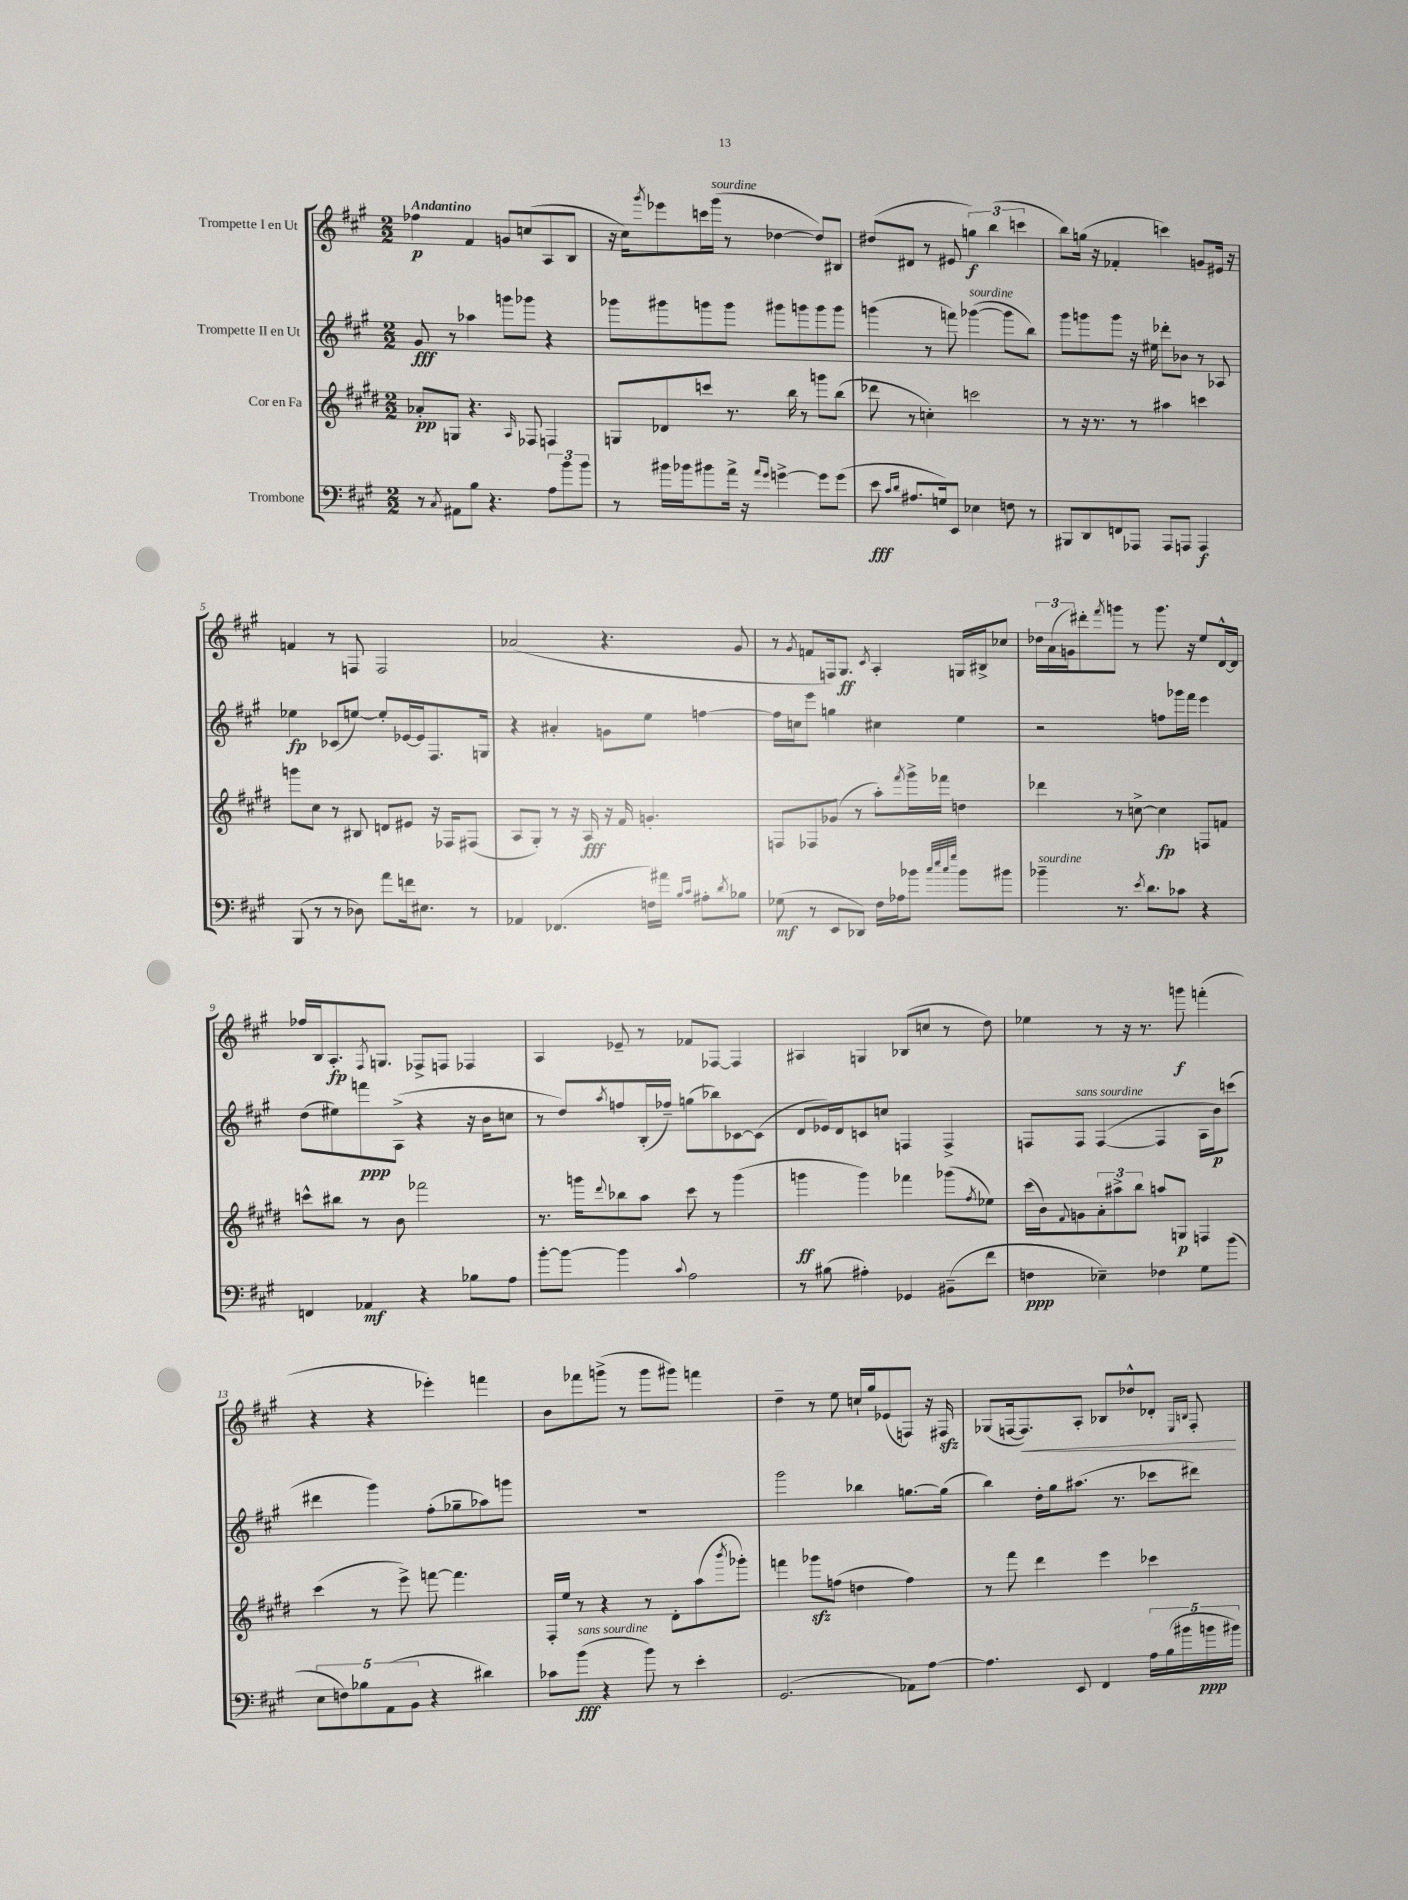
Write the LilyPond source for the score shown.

<<
\new StaffGroup <<
\new Staff = "s0" \with { instrumentName = "Trompette I en Ut" } {
    \clef treble \key a \major \numericTimeSignature \time 2/2 \tempo "Andantino"
    fes''4\p fis'4 g'8 c''8( a8 b8 |
    r16 cis''16) \acciaccatura { gis'''8 } ees'''8 c'''16 gis'''16^\markup { \italic "sourdine" }( r8 des''4~ des''8) bis8 |
    dis''8( dis'8 r8 eis'8 \tuplet 3/2 { g''4\f) b''4( c'''4 } |
    b''8) g''16( r16 fes'4-. c'''4) g'8 eis'16 r16 |
    f'4 r8 f8 f2 |
    aes'2( r4. gis'8 |
    r8 \acciaccatura { gis'8 } f'8 f16) gis8.\ff \acciaccatura { cis'8 } a4-. g16 bis16-> ces''8 |
    \tuplet 3/2 { des''16 a'16( g'16) } dis'''8-. \acciaccatura { fis'''8 } g'''8 r8 g'''8. r16 e''8 d'16~-^ d'16 |
    fes''16 b16 a8.-.\fp \acciaccatura { fis8 } g8. fes8-> f8 fes4 |
    a4 ees'8-- r8 fes'8 fes8~ fes4 |
    ais4 g4 bes8( c''8 r8 d''8) |
    ees''4 r8 r16 r8. g'''8\f f'''4-.( |
    r4 r4 ees'''4-.) f'''4 |
    b'8 fes'''8 g'''8->( r8 g'''8 gis'''8) f'''4 |
    d''4-- r8 e''8 c''16-! gis''16 ees'8( f8) r16 fis16\sfz |
    ges8( f16~ f8.\<) a8-. bes8 des''8-^ des'8-. \grace { e16 b16 } f8-.\! \bar "|." |
}
\new Staff = "s1" \with { instrumentName = "Trompette II en Ut" } {
    \clef treble \key a \major \numericTimeSignature \time 2/2
    gis'8\fff r8 aes''4 g'''8 ges'''8 r4 |
    ges'''8 gis'''8 g'''8 g'''8 gis'''8 g'''8 g'''8 g'''8 |
    g'''4( r8 f'''8) ges'''4~^\markup { \italic "sourdine" }( ges'''8 b''8) |
    gis'''8 g'''8 g'''8 r16 eis''16 des'''8-. bes'8 r8 aes8 |
    ees''4\fp ces'8( e''8~) e''8-. ees'16~ ees'16 fis8. g16 |
    r4 ais'4-. g'8 e''8 f''4~ |
    f''16 c''16 e'''8 g''4 cis''4 e''4 |
    r2 f''8 ges'''16 fis'''16 e'''4 |
    d''8( eis''8) f'''8\ppp a8->( r4 r16 b'16 c''8 |
    r8 d''8) \acciaccatura { a''8 } f''8 b16-.( fes''16--) g''8( bes''8) ces'8~ ces'8( |
    d'8 ees'16) d'16 c'8 c''8 f4 f4-> |
    f8 f8^\markup { \italic "sans sourdine" } f4~( f4 a16 b'16\p) c'''8( |
    dis'''4 gis'''4) fis''8-.( ges''8-- aes''8) g'''8 |
    R1 |
    gis'''2 bes''4 g''8.~ g''16( |
    b''4) d''16-. gis''16 ais''8.( r8. ces'''8 dis'''8) \bar "|." |
}
\new Staff = "s2" \with { instrumentName = "Cor en Fa" } {
    \clef treble \key e \major \numericTimeSignature \time 2/2
    aes'8-.\pp g8 r4. \grace { a16 } fes8 f4 |
    g8 des'8 c'''8 r8. b''16 r8 g'''8 b''8( |
    des'''8 r8 c''4-.) c'''2 |
    r8 r16 r8. r8 ais''4 c'''4 |
    g'''8 cis''8 r8 bis8 d'8 eis'8 r16 fes16 fis8( |
    a8 gis8-.) r8 r16 a16\fff r16 fis'16 g'4.-. |
    f8 fes8 ges'8( r8 a''8-.) \acciaccatura { fis'''8 } gis'''16-> fes'''16 d''4 |
    des'''4 r8 c''8~-> c''4\fp f8 f'8 |
    c'''8-^ bis''8 r8 b'8 fes'''2 |
    r8. g'''16 \appoggiatura { dis'''8 } bes''8 a''8 cis'''8 r8 g'''4( |
    g'''4\ff g'''4) fes'''4 ges'''8( \acciaccatura { fis''8 } ees''8) |
    cis'''16( b'16) \appoggiatura { fis'8 } g'8 \tuplet 3/2 { a'8-. ais''8-> b''8 } a''8 g8\p f4 |
    cis'''4( r8 e'''8->) f'''8~ f'''4. |
    fis16-. e''16 r8 r4 r8 dis'8-. a''8( \acciaccatura { b'''8 } ges'''8-.) |
    f'''4 ges'''8\sfz f''8( d''4 f''4) |
    r8 fis'''8 dis'''4 e'''4 ces'''4 \bar "|." |
}
\new Staff = "s3" \with { instrumentName = "Trombone" } {
    \clef bass \key a \major \numericTimeSignature \time 2/2
    r8 \acciaccatura { cis8 } ais,8 b8 r4. \tuplet 3/2 { a8 b'8 b'8 } |
    r8 bis'16 bes'16 bis'8 a'16-> r16 \grace { a'16 gis'16 } g'4~-> g'8 g'8( |
    e'8\fff \grace { cis'16 d'16 } ais8. g16) e,8 ees4 f8 r8 |
    bis,,8 d,8 f,8 aes,,8 aes,,8 a,,8 a,,4\f |
    b,,8( r8 r8 des8) a'8 f'16 eis8. r8 |
    aes,4 fes,4.( f16) ais'16 \grace { b16 cis'16 } ais8-. \acciaccatura { d'8 } bes8 |
    ges8\mf( r8 e,8 des,8) fis16 aes16 bes'8 \grace { cis''32 e''32 cis''32 gis''32 } bes'8 bis'8 |
    bes'4--^\markup { \italic "sourdine" } r8. \acciaccatura { e'8 } d'8. ces'8 r4 |
    f,4 aes,4\mf r4 bes8 a8 |
    b'8~-. b'8~ b'4 \appoggiatura { cis'8 } a2 |
    r8 bis8( ais4-.) ges,4 bis,8--( fis'8 |
    f4\ppp ees4--) fes4 gis8 b'8( |
    \tuplet 5/4 { e8 f8) bes8 a,8( b,8 } r4 dis'4) |
    ces'8 b'8\fff^\markup { \italic "sans sourdine" }( r4 b'8) r8 e'4-. |
    gis,2.( aes,8) a8~ |
    a4. e,8 fis,4 \tuplet 5/4 { a16 b16( bis'16 b'16\ppp bis'16) } \bar "|." |
}
>>
>>
